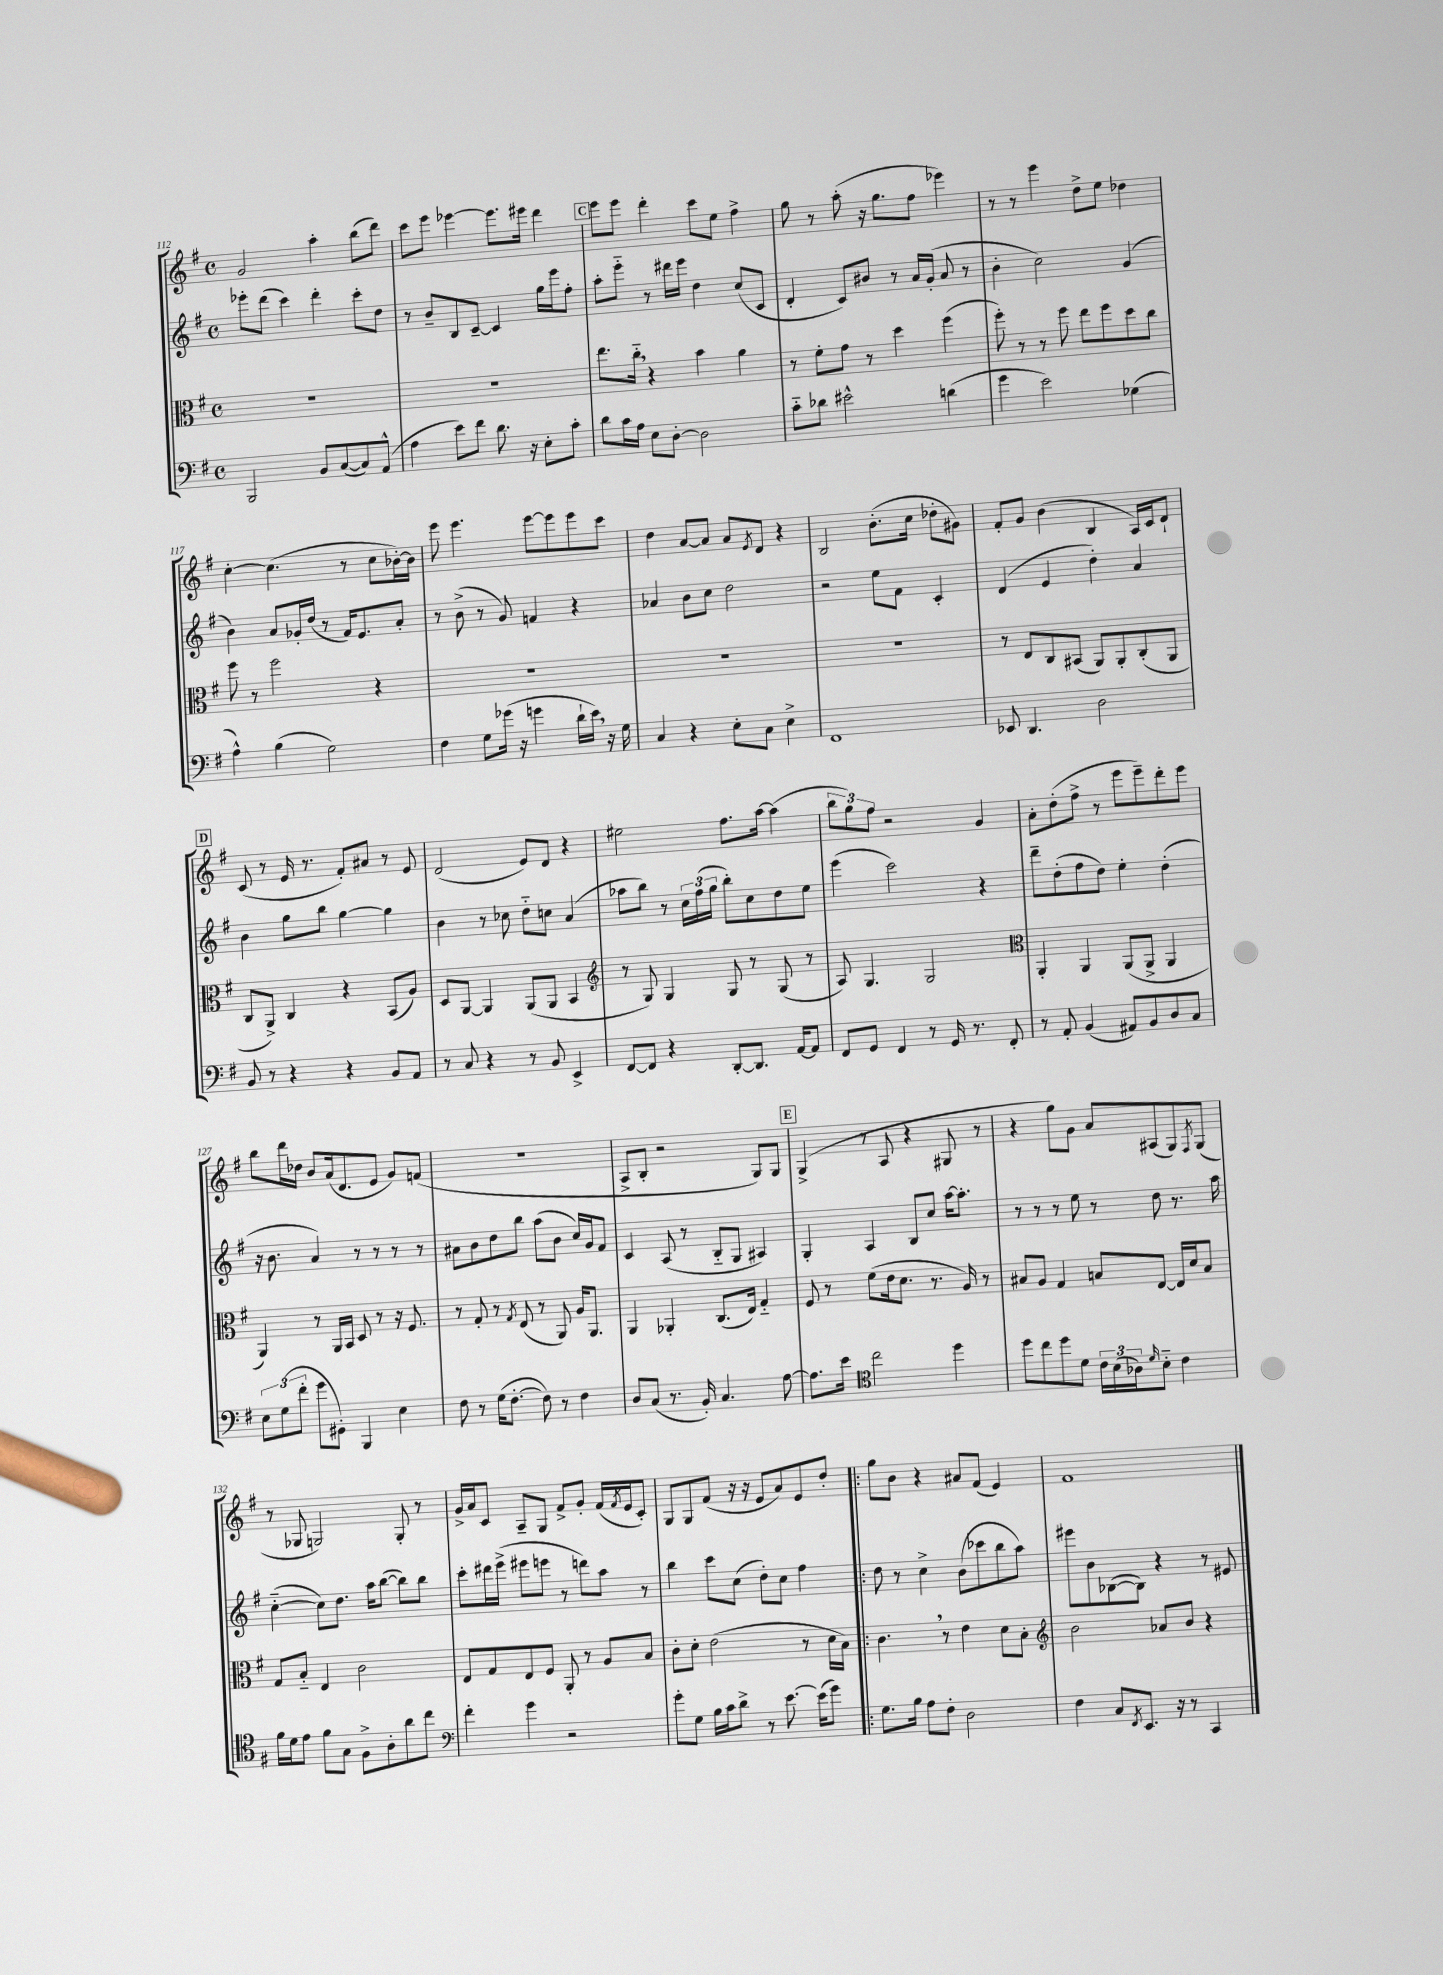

**kern	**kern	**kern	**kern
*part4	*part3	*part2	*part1
*staff4	*staff3	*staff2	*staff1
*clefF4	*clefC3	*clefG2	*clefG2
*k[f#]	*k[f#]	*k[f#]	*k[f#]
*M4/4	*M4/4	*M4/4	*M4/4
*met(c)	*met(c)	*met(c)	*met(c)
=112	=112	=112	=112
2BBB/	1r	8eee-X'\L	2g/
.	.	(8ddd\J	.
.	.	4ccc\)	.
8BB/L	.	4ddd'\	4aa'\
([8C/	.	.	.
8C/])	.	8ccc'\L	(8bb\L
(8AA^^/J	.	8dd\J	8ddd\J)
=113	=113	=113	=113
4A\	1r	8r	8ccc\L
.	.	8b~/L	8eee\J
8e\L)	.	8B/	[4eee-X\
8f#\J	.	[8c~/J	.
8.d\	.	4c/]	8.eee-\L]
16r	.	.	16eee#X\Jk
8E'\L	.	16gg\LL	4ddd\
.	.	16eee\J	.
8c'\J	.	8ff#'\J	.
!!LO:REH:place=s1:t=C
=114	=114	=114	=114
8d\L	8.ee\L	8aa'\L	8eee\L
16c\L	.	8eee\J	8eee\J
16A\JJ	16cc,\Jk	.	.
8E\L	4r	8r	4ddd'\
[8D'\J	.	16ddd#X\LL	.
.	.	16eee\JJ	.
2D\]	4b\	4dd\	8ccc\L
.	.	.	8ee\J
.	4a\	(8cc/L	4ff#^\
.	.	8c/J	.
=115	=115	=115	=115
8c\L	8r	4d'/	8gg\
8d-X\J	8f#'\L	.	8r
2e#X^^\	8g\J	8c/L)	(8aa'\
.	8r	8b#X/J	16r
.	.	.	8.gg\L
.	4dd\	8r	.
.	.	16a/LL	8ff#\J
.	.	(16g'/JJ	.
(4dn\	(4ff#\	8a/	4eee-X\)
.	.	8r	.
=116	=116	=116	=116
4g\	8ff#'\)	4b'\	8r
.	8r	.	8r
2e\)	8r	2cc\)	4eee\
.	8ff#\	.	.
.	8ee\L	.	8dd^\L
.	8ff#\	.	8ee\J
(4G-X\	8dd\	(4g/	4dd-X\
.	8cc\J	.	.
!!LO:LB:g=z
=117	=117	=117	=117
4A^^\)	8ff#\	4b\)	[4cc'\
.	8r	.	.
(4B\	2ff#\	8a/L	(4.cc\]
.	.	16g-X'/L	.
.	.	(16dd/JJ	.
2G\)	.	8r	.
.	.	16f#/KL)	8r
.	.	8.e/	.
.	4r	.	8cc\L
.	.	8a'/J	[16b-X'\L)
.	.	.	16b-\JJ]
=118	=118	=118	=118
4F#\	1r	8r	8eee\
.	.	(8b^\	4.eee\
8G\L	.	8r	.
(16g-X\Jk	.	8g/)	.
16r	.	.	.
4gn\	.	4fn/	[8eee\L
.	.	.	8eee\]
16d`\LL	.	4r	8eee\
16e,\JJ)	.	.	.
16r	.	.	8ccc\J
16G\	.	.	.
=119	=119	=119	=119
4C/	1r	4a-X/	4dd\
4r	.	8b\L	[8a/L
.	.	8cc\J	8a/J]
8E'\L	.	2dd\	8a/L
.	.	.	8qe/
8C\J	.	.	8d/J
4E^\	.	.	4r
=120	=120	=120	=120
1FF#	1r	2r	2B/
.	.	8ee\L	(8.b'\L
.	.	8f#\J	.
.	.	.	16cc\Jk
.	.	4c'/	8dd-X'\L
.	.	.	8g#X\J)
=121	=121	=121	=121
8EE-X/	8r	(4d/	8f#'/L
4.DD/	8E/L	.	8g/J
.	8C/	4e/	(4b\
.	(8BB#X/J	.	.
2D\	8AA/L)	4dd'\)	4B/
.	8AA'/	.	.
.	(8C'/	4a/	16A/LL)
.	.	.	16c/J
.	8AA/J	.	8d`/J
!!LO:LB:g=z
!!LO:REH:place=s1:t=D
=122	=122	=122	=122
8BB/	8C/L	4b\	(8c/
8r	8AA^/J)	.	8r
4r	4C/	8gg\L	16e/
.	.	.	8.r
.	.	8bb\J	.
4r	4r	[4gg\	8f#'/L)
.	.	.	8a#X/J
8BB/L	(8BB/L	4gg\]	8r
8AA/J	8A/J)	.	8e/
=123	=123	=123	=123
8r	8D/L	4b\	(2d/
8C/	[8AA/J	.	.
4r	4AA/]	8r	.
.	.	8cc-X\	.
8r	(8AA/L	8dd\L	8e/L)
8BB/	8AA/J	8ccn\J	8d/J
4EE^/	4BB/	(4a/	4r
=124	=124	=124	=124
*	*clefG2	*	*
[8FF#/L	8r	8aa-X\L	2ee#X\
8FF#/J]	8G/)	8bb\J)	.
4r	4G/	8r	.
.	.	24cc\LL	.
.	.	(24ff#\	.
.	.	24gg\JJ	.
[8DD'/L	8G/	8bb'\L)	8.ff#\L
8.DD/J]	8r	8cc\	.
.	.	.	[16aa\Jk
.	(8G/	8dd\	(4aa\]
[16AA/KL	.	.	.
8AA/J]	8r	8ee\J	.
=125	=125	=125	=125
8FF#/L	8A/)	(4eee\	12bb\L
.	.	.	12gg\)
8GG/J	4.G/	.	.
.	.	.	12ff#\J
4FF#/	.	2ccc\)	2r
8r	2G/	.	.
16GG/	.	.	.
8.r	.	.	.
.	.	4r	4g/
8FF#'/	.	.	.
=126	=126	=126	=126
*	*clefC3	*	*
8r	4AA'/	8ddd~\L	8a'\L
8AA'/	.	(8dd'\	(8dd'\
(4BB/	4AA/	8ff#\	8ff#^\J
.	.	8dd\J)	8r
8AA#X/L)	(8AA/L	4ee'\	8eee\L
8BB/	8AA^/J	.	8eee~\)
8D/	4AA/	(4dd'\	8ddd'\
8C/J	.	.	8eee\J
!!LO:LB:g=z
=127	=127	=127	=127
12E\L	4AA/)	16r	8bb\L
.	.	8.b\	.
(12G\	.	.	.
.	.	.	16ddd\L
12f#'\J	.	.	.
.	.	.	16dd-X\JJ
8g\L	8r	4a/)	8b/L
8GG#X'\J)	16AA/LL	.	(16a/k
.	16BB/JJ	.	8.d/
4BBB/	8D/	8r	.
.	8r	8r	8e/J
4E\	16r	8r	8g/L)
.	8.F#/	.	.
.	.	8r	(8fn/J
=128	=128	=128	=128
8F#\	8r	8a#X\L	1r
8r	8G'/	8b\	.
(16G\KL	8r	8dd\	.
[8.F#'\J	.	.	.
.	8qG/	.	.
.	(8E/	8bb\J	.
8F#\])	8r	(8aa\L	.
8r	8AA/)	8b\J	.
4F#\	16A/KL	16cc/LL)	.
.	8.AA/J	16g/J	.
.	.	8f#/J	.
=129	=129	=129	=129
8D/L	4AA/	4c/	8A^/L
(8C/J	.	.	8B'/J
8.r	4AA-X'/	(8A/	2r
.	.	8r	.
16BB'/)	.	.	.
4.C/	(8.C/L	8B/L	.
.	.	8G/J	.
.	16E/Jk)	.	.
.	4G/	4A#X/)	8G/L)
[8A\	.	.	8G/J
!!LO:REH:place=s1:t=E
=130	=130	=130	=130
8.A\L]	8F#/	4G'/	(4G^/
.	8r	.	.
16e\Jk	.	.	.
*clefC4	*	*	*
2cc\	(8f#\L	4A/	8r
.	16e\k	.	8A/
.	8.d\J	.	.
.	.	8B/L	4r
.	8.r	8cc/J	.
4dd\	.	[16aa\KL	8G#X/
.	16A/)	8.aa'\J]	.
.	8r	.	8r
=131	=131	=131	=131
8dd\L	8B#X/L	8r	4r
8cc\	8A/J	8r	.
8dd\	4G/	8r	8gg\L)
8d\J	.	8ee\	8g\J
24c\LL	8Bn/L	8r	8a/L
(24B\	.	.	.
24A-X\J)	.	.	.
16qqd/	.	.	.
8B\J	[8E/J	8dd\	(8A#X/
4c\	16E/LL]	8.r	8G/)
.	16d/J	.	.
.	.	.	8qF#/
.	8B/J	.	(8G/J
.	.	16aa\	.
!!LO:LB:g=z
=132	=132	=132	=132
16f#\LL	8G/L	([4cc\	8r
16d\J	.	.	.
8e\J	8B/J	.	8G-X/
8f#\L	4E/	8cc\L])	2Gn/)
8G\J	.	8.dd\J	.
8F#^\L	2c\	.	.
.	.	16aa\KL	.
8A'\	.	([8bb\J	.
8a\	.	8bb\L])	8G'/
8cc\J	.	8bb\J	8r
=133	=133	=133	=133
*clefF4	*	*	*
4f#'\	8E/L	8ccc'\L	16g^/LL
.	.	.	16a/J
.	8G/	16ddd#X\L	8c/J
.	.	(16eee^\JJ	.
4g\	8E/	8eee#X\L	8A~/L
.	8F#/J	8eeen\J	8G/J
2r	8AA'/	8r	8f#^/L
.	8r	8dddn\L)	8g'/J
.	8A/L	8aa\J	(16f#/LL
.	.	.	8qf#/
.	.	.	16e/J
.	8B/J	8r	8c'/J)
=134	=134	=134	=134
8g'\L	8c'\L	4bb\	8G/L
8G\J	8d'\J	.	8G/
16B\LL	(2e\	8ccc\L	(8f#/J
16c\J	.	.	.
8d^\J	.	(8cc\J	16r
.	.	.	16r
8r	.	8dd'\L)	8e/L
[8.e\	.	8cc\J	8a/)
.	8r	4ff#\	8e/
(16e\KL]	.	.	.
8g\J)	16d\LL	.	8dd'/J
.	16B\JJ)	.	.
=135!|:	=135!|:	=135!|:	=135!|:
8.G\L	4.c,\	8dd\	8gg\L
.	.	8r	8b\J
16B\Jk	.	.	.
8A\L	.	4cc^\	4r
8F#'\J	8r	.	.
2D\	4e\	(8b\L	8a#X/L
.	.	8ccc-X\	(8f#/J
.	8d\L	8bb\	4e/)
.	8B'\J	8aa\J)	.
=136	=136	=136	=136
*	*clefG2	*	*
4F#\	2b\	8eee#X\L	1f#
.	.	8b\	.
8C/L	.	([8B-X\	.
8qFF#/	.	.	.
8.EE/J	.	8B-\J])	.
.	8a-X/L	4r	.
16r	.	.	.
8r	8b/J	.	.
4CC/	4r	8r	.
.	.	8e#X/	.
==	==	==	==
*-	*-	*-	*-
